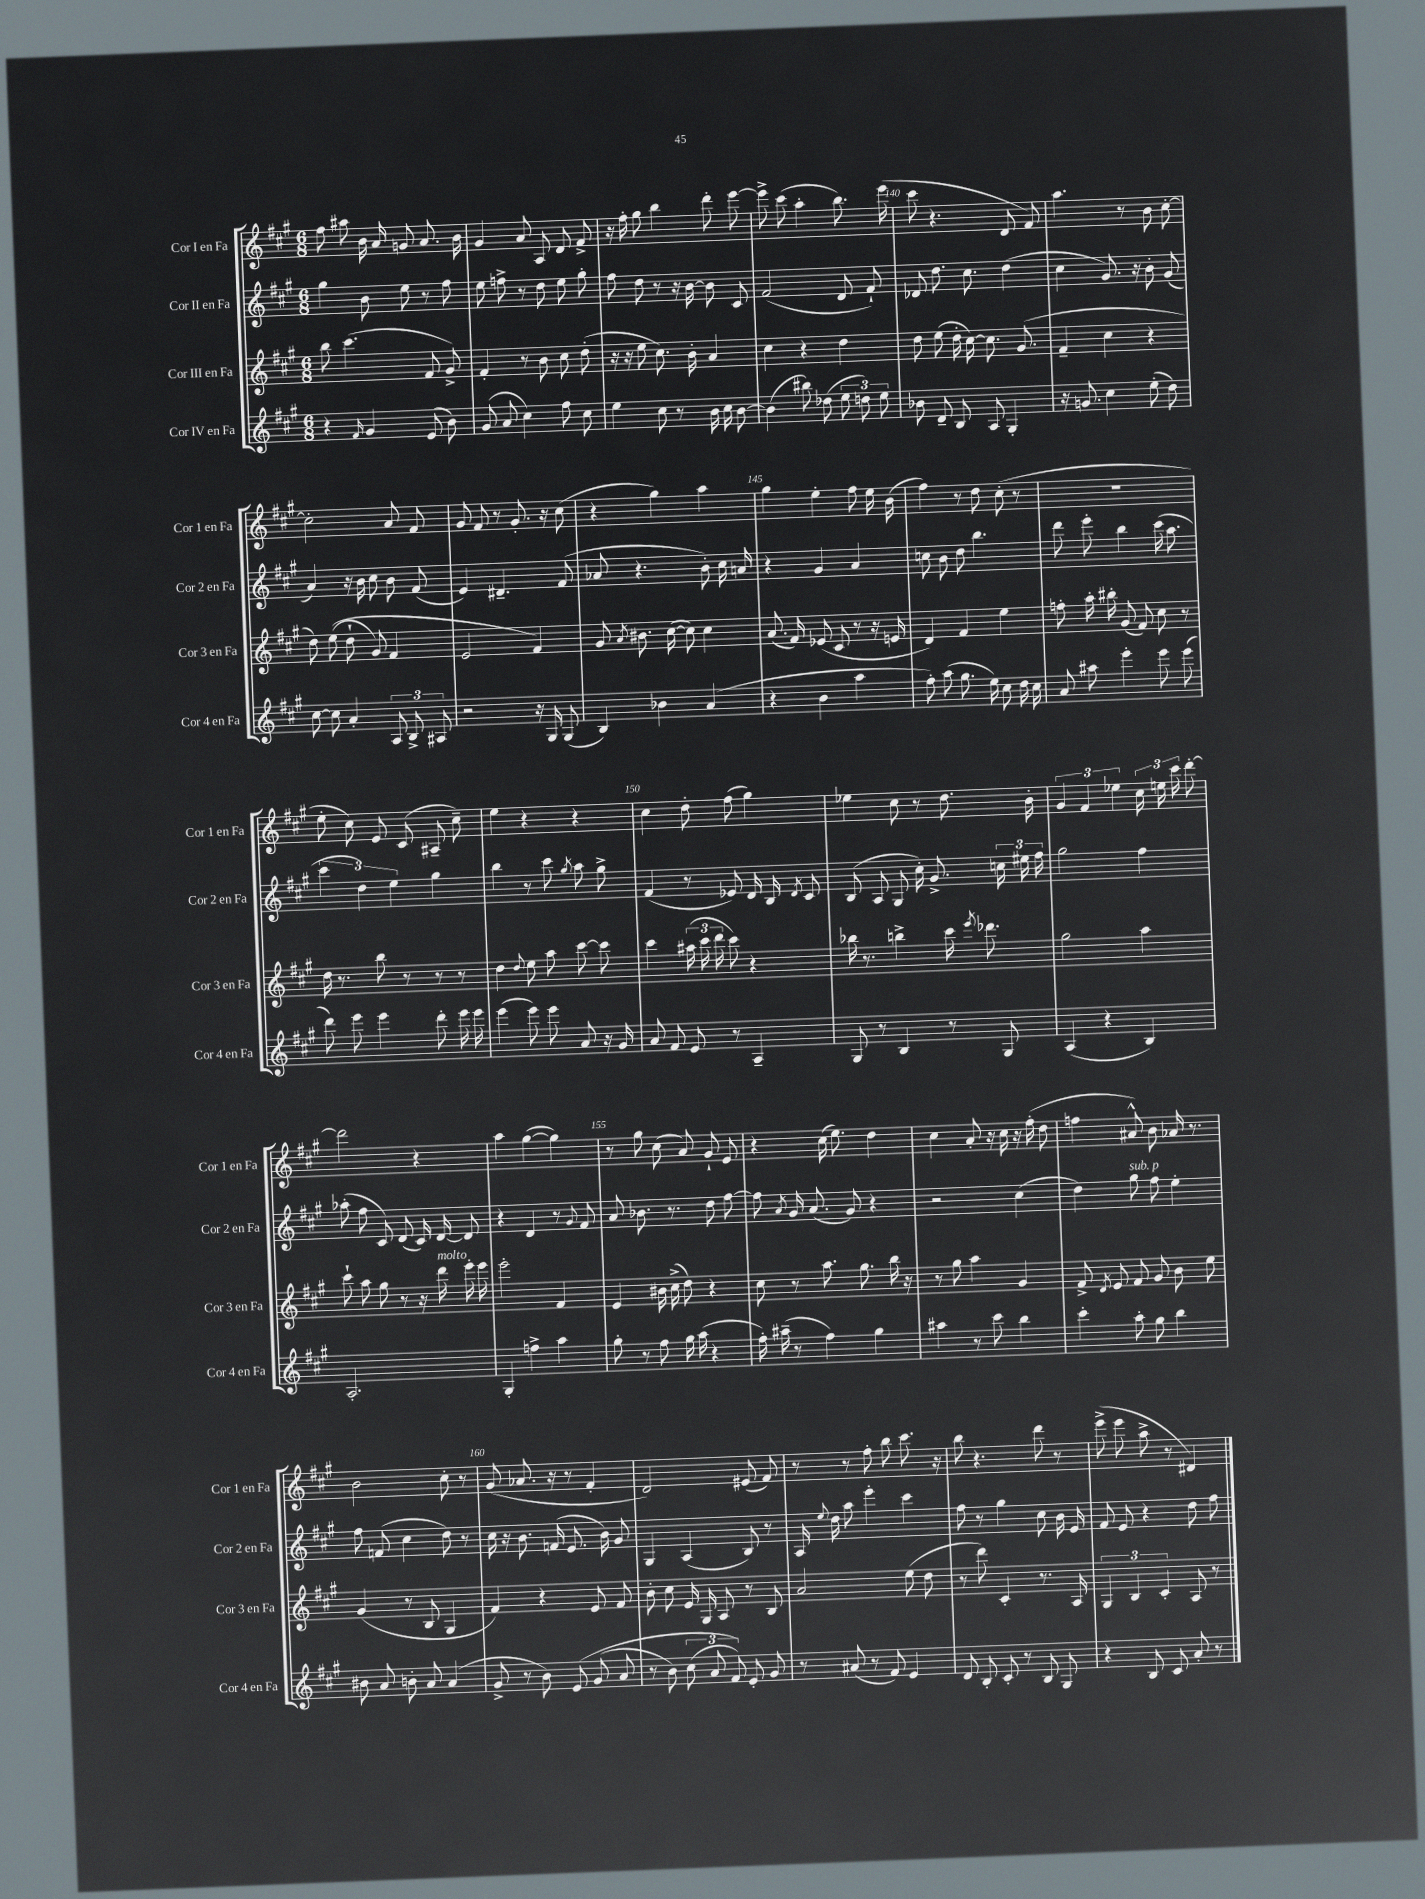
<<
\new StaffGroup <<
\new Staff = "s0" \with { instrumentName = "Cor I en Fa" shortInstrumentName = "Cor 1 en Fa" } {
    \clef treble \key a \major \numericTimeSignature \time 6/8
    \autoBeamOff fis''8 ais''8 b'16 a'16 g'8 a'8. b'16 |
    gis'4 a'8 a8 d'8 fis'8-> |
    r16 fis''16-. gis''8 b''4 d'''8-. e'''8~ |
    e'''8-> cis'''8( a''4-. b''8.) e'''16( |
    cis'''8 r4. d'8 fis'8) |
    a''4. r8 b'8 cis''8~-. |
    cis''2-. a'8 fis'8 |
    gis'8 fis'8 r8 gis'8.-. r16 cis''8( |
    r4 gis''4) a''4 |
    gis''4 e''4-. fis''8 e''16 b'16( |
    fis''4) r8 d''8 cis''8-.( r8 |
    R2. |
    e''8-. cis''8) e'8 cis'8( ais8-- cis''8--) |
    e''4 r4 r4 |
    cis''4 d''8-. fis''8( gis''4) |
    ees''4 cis''8 r8 d''8. b'16-. |
    \tuplet 3/2 { gis'4 fis'4 ees''4 } \tuplet 3/2 { cis''16 e''16 cis'''16 } d'''8~-. |
    d'''2 r4 |
    a''4 gis''4~( gis''4) |
    r8 gis''8 cis''8( a'8) gis'8-! e'8 |
    r4 cis''16( e''8.) d''4 |
    cis''4 a'8-. r16 cis''16 r16 fis''16-.( d''8 |
    f''4 ais'8-^) b'8 aes'16 r8. |
    b'2 cis''8-. r8 |
    gis'8( aes'8. r16 r8 fis'4-. |
    d'2) eis'8( fis'8) |
    r8 r8 fis''8-. b''8 cis'''8. r16 |
    b''8 r4. d'''8 r8 |
    e'''8->( e'''8 a''8-> r8 dis'4) \bar "|." |
}
\new Staff = "s1" \with { instrumentName = "Cor II en Fa" shortInstrumentName = "Cor 2 en Fa" } {
    \clef treble \key a \major \numericTimeSignature \time 6/8
    \autoBeamOff gis''4 b'8 e''8 r8 fis''8 |
    e''8 f''8-> r8 d''8 e''8 gis''8-. |
    fis''8 d''8 r8 r16 b'16~ b'8 cis'8 |
    fis'2( d'8 fis'8-!) |
    des'8 d''8. cis''8. d''4( |
    cis''4 gis'8.) r16 b'8-. gis'8( |
    a'4) r16 b'16 cis''8 b'8 fis'8( |
    e'4) dis'4.-- fis'8( |
    aes'8 r4. b'8-.) cis''16 a'16 |
    r4 gis'4 a'4 |
    c''8 b'8 d''8 b''4. |
    d'''8 e'''8-. b''4 cis'''16( a''8. |
    \tuplet 3/2 { cis'''4 d''4) e''4 } gis''4 |
    b''4 r8 cis'''8 \acciaccatura { gis''8 } a''8 gis''8-> |
    fis'4( r8 ees'8) d'16 b16 \acciaccatura { d'8 } cis'8 |
    b8( a8 gis8 cis''16-.) gis'8.-> \tuplet 3/2 { c''16 eis''16 fis''16 } |
    gis''2 fis''4 |
    aes''8-.( fis''8 cis'8) d'8( cis'16) d'16~ d'8 |
    r4 d'4 r8 \appoggiatura { gis'8 } fis'8 |
    a'8 bes'8. r8. d''8 fis''8~ |
    fis''8 \acciaccatura { a'8 } gis'16 a'8.( gis'8) r4 |
    r2 cis''4( |
    d''4) gis''8^\markup { \italic "sub. p" } fis''8 e''4-. |
    fis''8 f'8( cis''4 d''8) r8 |
    cis''16 r16 b'8. f'16( e'8. b'16) gis'8 |
    gis4 a4( b8) r8 |
    a16 \appoggiatura { e''8 } d''16 a''8 e'''4-. cis'''4 |
    fis''8 r8 gis''4 cis''8 b'16 e'16 |
    fis'8 e'8 r4 d''8 fis''8 \bar "|." |
}
\new Staff = "s2" \with { instrumentName = "Cor III en Fa" shortInstrumentName = "Cor 3 en Fa" } {
    \clef treble \key a \major \numericTimeSignature \time 6/8
    \autoBeamOff b''8 cis'''4.( fis'8 gis'8->) |
    fis'4-. r8 b'8 cis''8 d''8-.( |
    r16 r16 e''8 cis''8.) b'16-. a'4 |
    cis''4 r4 d''4 |
    d''8 e''8( d''16-. cis''16~) cis''8. gis'8.( |
    fis'4-- cis''4 r4 |
    d''8) e''8(\( d''8-! gis'8) fis'4 |
    e'2 fis'4\) |
    gis'8 \acciaccatura { a'8 } bis'8. cis''16~( cis''8) cis''4 |
    a'8.( fis'16) ees'8( cis'8 r8 r16 e'16 |
    d'4) fis'4 e''4 |
    f''8-. a''16-. bis''16-. gis'8( fis'8) cis''8 r8 |
    d''16 r8. b''8 r8 r8 r8 |
    d''4 \appoggiatura { d''8 } e''8 a''8 cis'''8~ cis'''8 |
    cis'''4 \tuplet 3/2 { ais''16( cis'''16 d'''16 } cis'''8) r4 |
    bes''16 r8. b''4-> cis'''16 \acciaccatura { e'''8 } des'''8. |
    gis''2 a''4 |
    cis'''8-! a''8 gis''8 r8 r16 d'''16^\markup { \italic "molto" } e'''16-. e'''16 |
    e'''2-. fis'4 |
    e'4 bis'16 cis''16->( d''8) r4 |
    cis''8 r8 a''8. gis''8. b''16 r16 |
    r8 gis''8 a''4 gis'4 |
    fis'8-> \acciaccatura { d'8 } e'8 fis'8 gis'8 b'8 e''8 |
    gis'4( r8 b8 gis4 |
    fis'4) r4 e'8 fis'8 |
    b'8-. cis''8 e'16 gis16 a8 r8 b8 |
    a'2 e''8( d''8 |
    r8 d'''8) cis'4-. r8. a16 |
    \tuplet 3/2 { gis4 b4 cis'4-. } a8 r8 \bar "|." |
}
\new Staff = "s3" \with { instrumentName = "Cor IV en Fa" shortInstrumentName = "Cor 4 en Fa" } {
    \clef treble \key a \major \numericTimeSignature \time 6/8
    \autoBeamOff r4 \grace { fis'16 } gis'4 e'8( b'8) |
    gis'8( a'8 cis''4) fis''8 cis''8 |
    e''4 cis''8 r8 b'16 cis''16 b'8~ |
    b'4( bis''8) des''8( \tuplet 3/2 { e''8 d''8) e''8 } |
    bes'8 d'8-- b8 a8 gis4-. |
    r16 g'8. cis''4 e''8-.( d''8) |
    cis''8~ cis''8 a'4-. \tuplet 3/2 { a8 b8-> ais8 } |
    r2 r16 gis16 gis8( |
    b4) bes'4 a'4( |
    r4 b'4 a''4 |
    fis''8-.) a''8( gis''8. e''16) cis''8 d''16 cis''16 |
    a'8 ais''8 e'''4-. e'''8 e'''8( |
    d'''8) e'''8 e'''4 d'''8-. e'''16 e'''16 |
    e'''4( e'''8) e'''8 a'8 r16 gis'16 |
    a'8 fis'8 e'8 r8 a4-- |
    gis8 r8 b4 r8 gis8 |
    a4( r4 b4) |
    a2.-. |
    gis4-. f''4-> a''4 |
    gis''8-. r8 fis''8 gis''16 a''16( r4 |
    fis''16-.) ais''16--( r8 fis''4) gis''4 |
    ais''4 r8 cis'''8 b''4 |
    cis'''4-. a''8-. gis''8 b''4 |
    bis'8 a'8 b'8-. a'8 a'4( |
    gis'8-> r8 b'8) e'8\( gis'8( a'8 |
    r8 b'8) \tuplet 3/2 { cis''8( a'8 fis'8)\) } e'8-. gis'8 |
    r8 ais'8( r8 fis'8) e'4 |
    d'8 b8-. cis'8-. r8 b8 gis8 |
    r4 b8 cis'8 a'8-. r8 \bar "|." |
}
>>
>>
\layout { \context { \Score currentBarNumber = #136 \override BarNumber.break-visibility = ##(#f #t #t) barNumberVisibility = #(every-nth-bar-number-visible 5) } }
